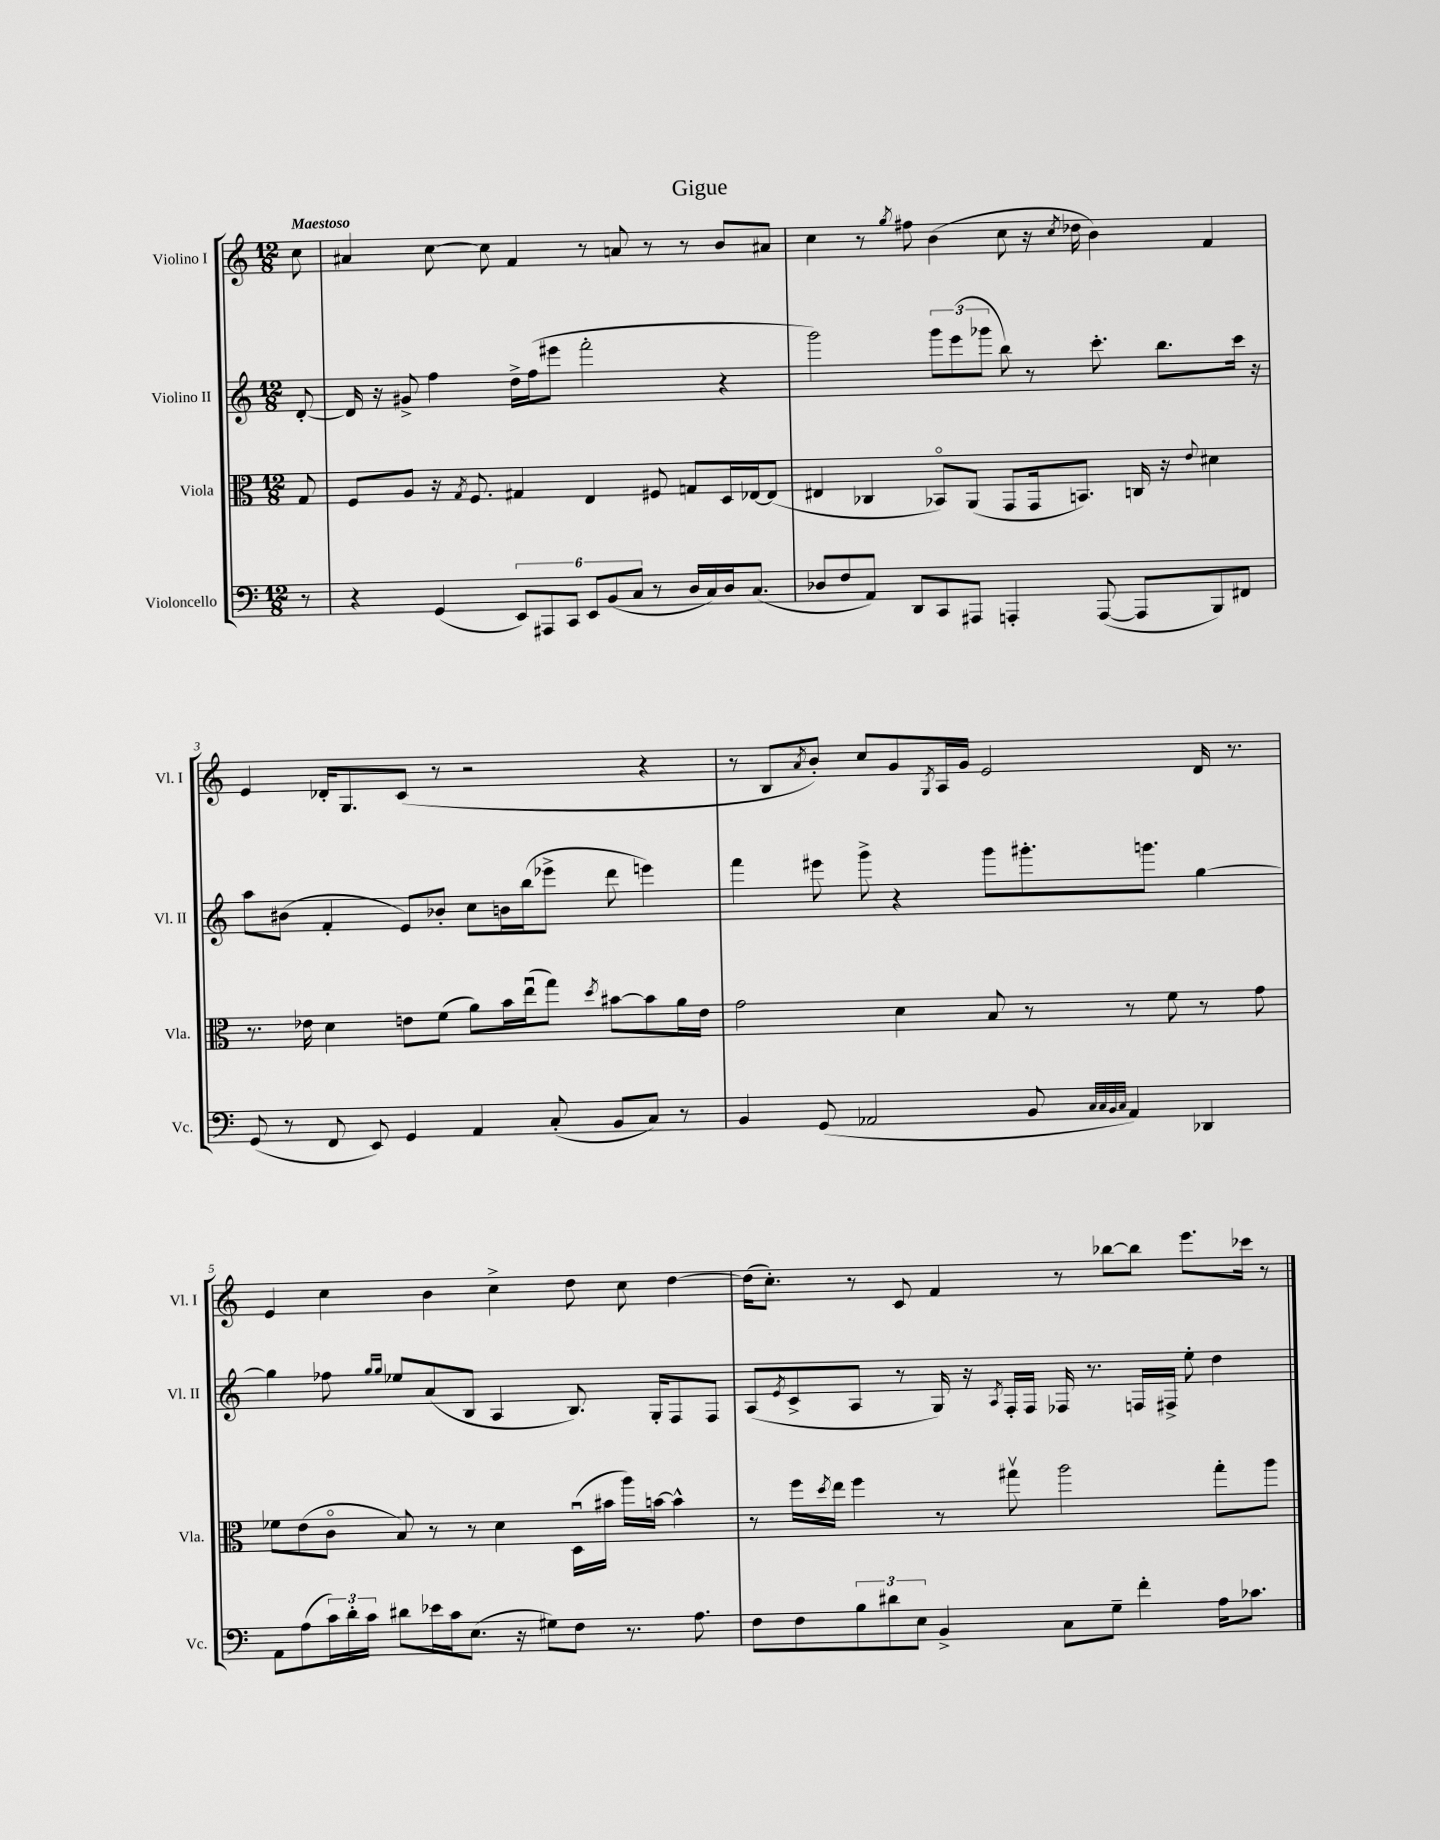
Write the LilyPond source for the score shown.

\header { title = "Gigue" }
<<
\new StaffGroup <<
\new Staff = "s0" \with { instrumentName = "Violino I" shortInstrumentName = "Vl. I" } {
    \clef treble \key c \major \numericTimeSignature \time 12/8 \partial 8 \tempo "Maestoso"
    c''8 |
    ais'4 c''8~ c''8 f'4 r8 a'8 r8 r8 b'8 ais'8 |
    c''4 r8 \acciaccatura { g''8 } fis''8 b'4( c''8 r16 \acciaccatura { c''8 } des''16 b'4) f'4 |
    e'4 des'16-. g8. c'8( r8 r2 r4 |
    r8 b8 \acciaccatura { a'8 } b'8-.) c''8 g'8 \acciaccatura { g8 } a16 g'16 e'2 d'16 r8. |
    e'4 c''4 b'4 c''4-> d''8 c''8 d''4~ |
    d''16( c''8.-.) r8 c'8 f'4 r8 bes''8~ bes''8 e'''8. ces'''16 r8 \bar "|." |
}
\new Staff = "s1" \with { instrumentName = "Violino II" shortInstrumentName = "Vl. II" } {
    \clef treble \key c \major \numericTimeSignature \time 12/8 \partial 8
    d'8~-. |
    d'16 r16 gis'8-> f''4 d''16-> f''16( eis'''8 f'''2-. r4 |
    g'''2) \tuplet 3/2 { g'''8 e'''8( ges'''8 } b''8) r8 c'''8.-. b''8. c'''16 r16 |
    a''8 bis'8( f'4-. e'8) bes'8-. c''8 b'16 b''16( ees'''8-> d'''8 e'''4) |
    f'''4 eis'''8 g'''8-> r4 g'''8 gis'''8.-. g'''8. g''4~ |
    g''4 fes''8 \grace { g''16 g''16 } ees''8 a'8( b8 a4 b8.) g16-. f8 f8 |
    a8( \acciaccatura { e'8 } c'8-> a8 r8 g16) r16 \acciaccatura { a8 } f16-. f16 fes16 r8. f16 fis16-> e''8-. d''4 \bar "|." |
}
\new Staff = "s2" \with { instrumentName = "Viola" shortInstrumentName = "Vla." } {
    \clef alto \key c \major \numericTimeSignature \time 12/8 \partial 8
    g8 |
    f8 a8 r16 \acciaccatura { g8 } f8. gis4 e4 fis8 g8 d16 ees16~ ees8( |
    eis4 ces4 bes,8\flageolet) a,8( g,8 g,16 b,8.) c16 r16 \appoggiatura { e'8 } dis'4 |
    r8. ees'16 d'4 e'8 f'8( a'8) b'16 e''16\downbow( g''8) \acciaccatura { d''8 } bis'8~ bis'8 a'16 e'16 |
    g'2 d'4 b8 r8 r8 f'8 r8 g'8 |
    fes'8 e'8( c'8\flageolet b8) r8 r8 d'4 d16\downbow( bis'16 a''16) b'16~ b'4-^ |
    r8 f''16 \acciaccatura { d''8 } e''16 f''4 r8 gis''8\upbow a''2 gis''8-. a''8 \bar "|." |
}
\new Staff = "s3" \with { instrumentName = "Violoncello" shortInstrumentName = "Vc." } {
    \clef bass \key c \major \numericTimeSignature \time 12/8 \partial 8
    r8 |
    r4 g,4( \tuplet 6/4 { e,8) ais,,8 c,8 e,8 b,8( c8 } r8 d16 c16) d16 c8.( |
    des8 f8 a,8) d,8 c,8 ais,,8 a,,4-. a,,8~( a,,8 b,,8) fis,8 |
    g,8( r8 f,8 e,8) g,4 a,4 c8-.( b,8 c8) r8 |
    b,4 g,8( aes,2 b,8 \grace { c32 c32 b,32 c32 } aes,4) des,4 |
    a,8 a8( \tuplet 3/2 { c'16) d'16-. c'16 } dis'8 ees'16 c'16 e8.( r16 gis8) f8 r8. a8. |
    f8 f8 \tuplet 3/2 { b8 dis'8 e8 } b,4-> c8 g8-- f'4-. a16 ces'8. \bar "|." |
}
>>
>>
